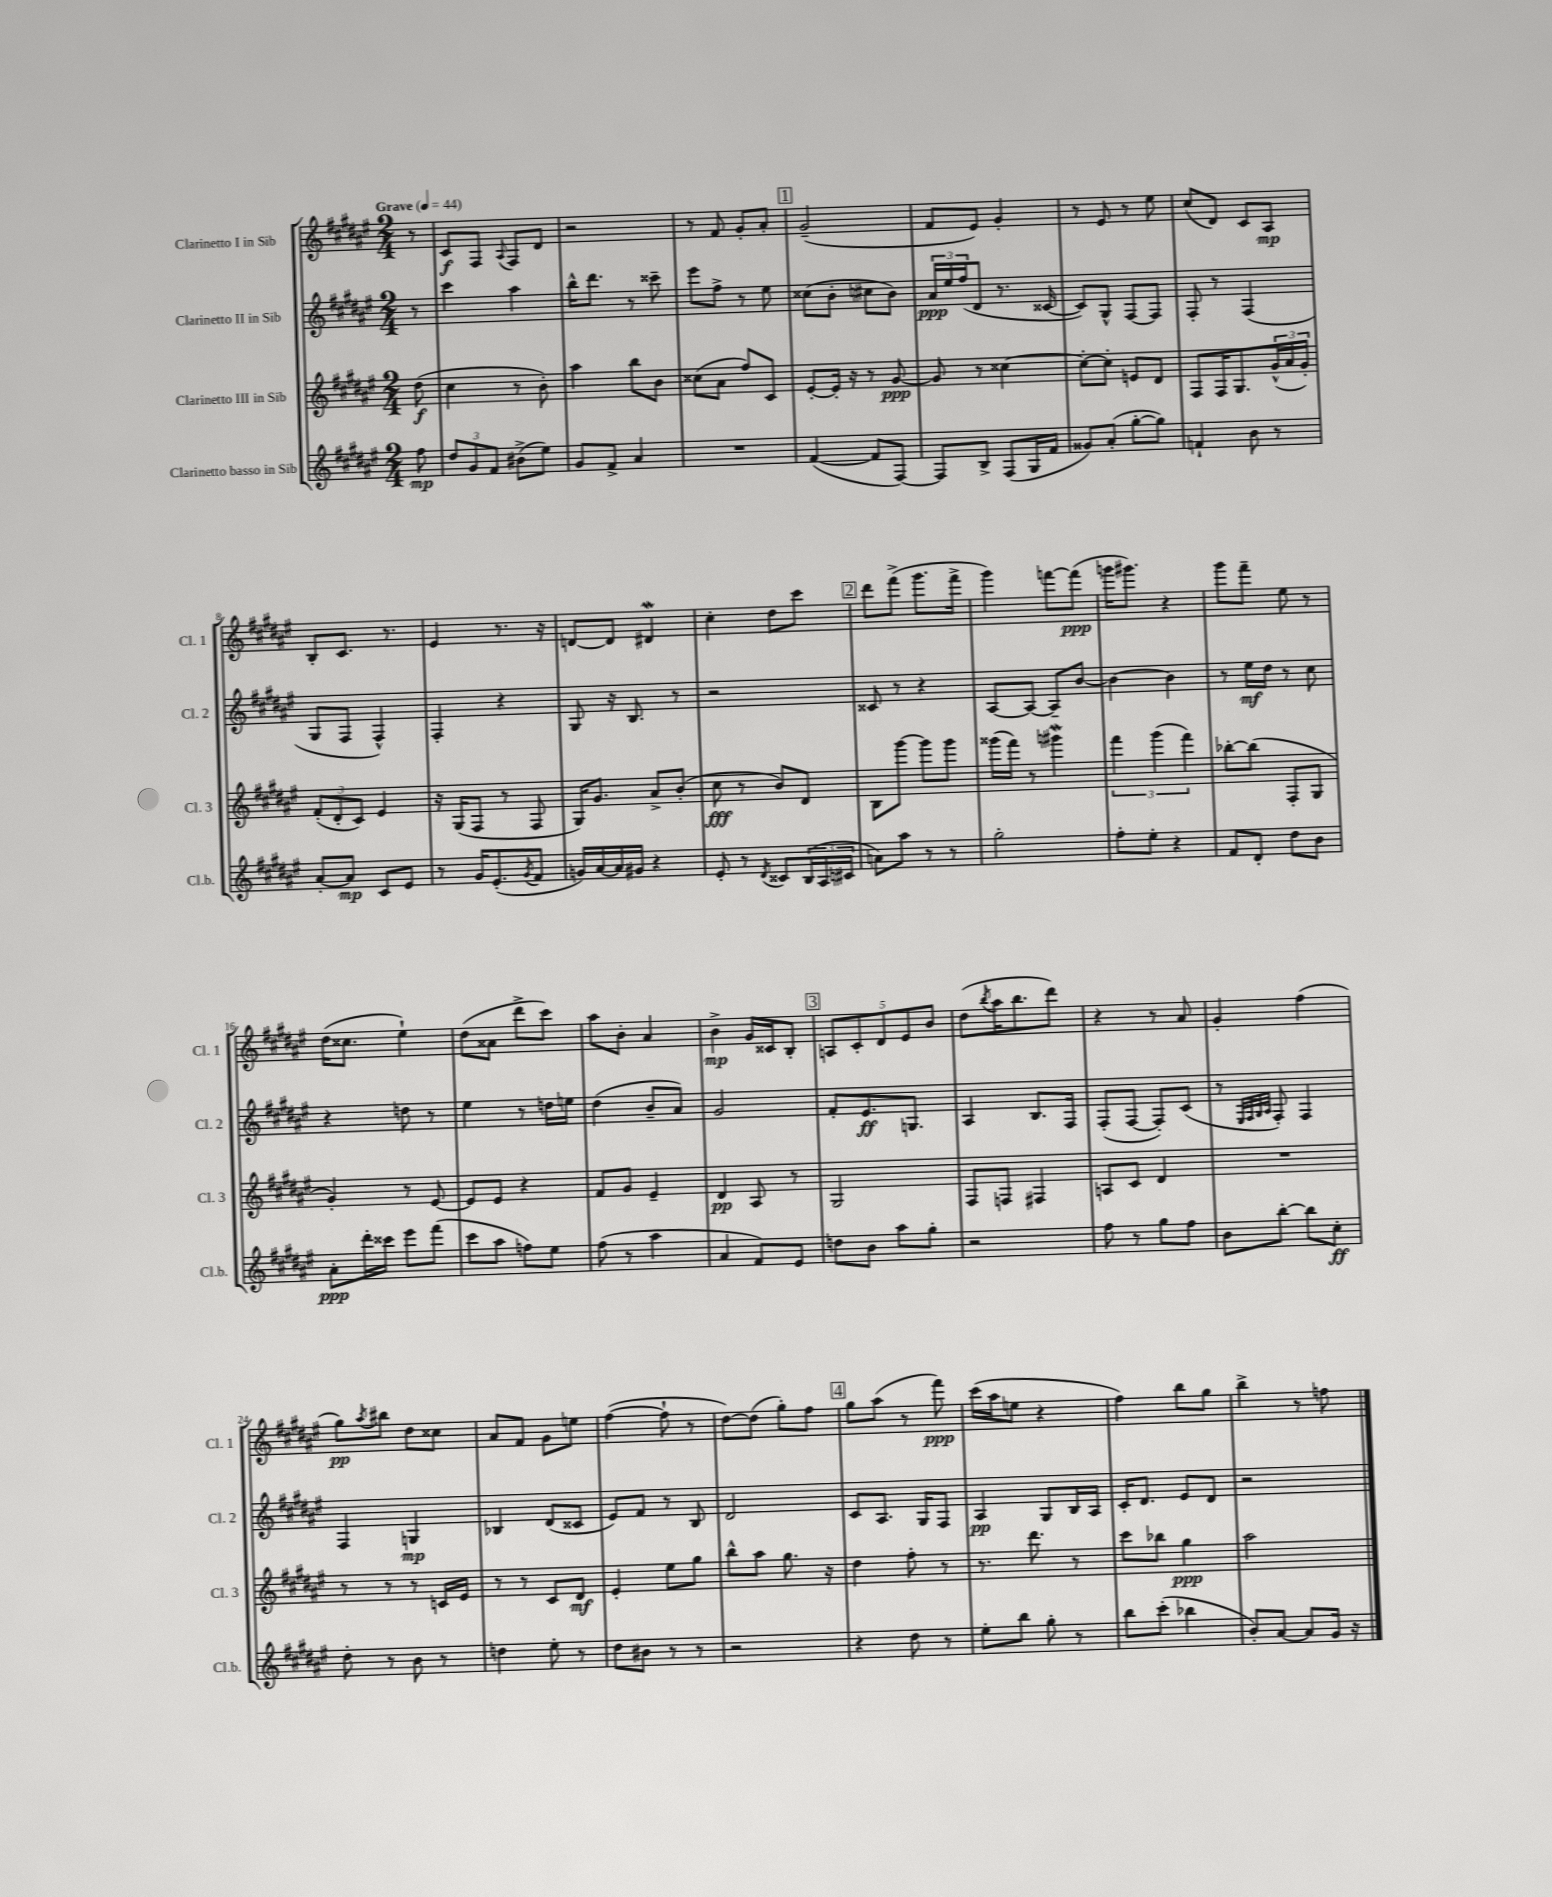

**kern	**dynam	**kern	**dynam	**kern	**dynam	**kern	**dynam
*part4	*part4	*part3	*part3	*part2	*part2	*part1	*part1
*staff4	*staff4	*staff3	*staff3	*staff2	*staff2	*staff1	*staff1
*I"Clarinetto basso in Sib	*	*I"Clarinetto III in Sib	*	*I"Clarinetto II in Sib	*	*I"Clarinetto I in Sib	*
*I'Cl.b.	*	*I'Cl. 3	*	*I'Cl. 2	*	*I'Cl. 1	*
*clefG2	*	*clefG2	*	*clefG2	*	*clefG2	*
*k[f#c#g#d#a#e#]	*	*k[f#c#g#d#a#e#]	*	*k[f#c#g#d#a#e#]	*	*k[f#c#g#d#a#e#]	*
*M2/4	*	*M2/4	*	*M2/4	*	*M2/4	*
*MM44	*	*MM44	*	*MM44	*	*MM44	*
=	=	=	=	=	=	=	=
!	!	!	!	!	!	!LO:TX:a:B:t=Grave	!
8ff#\	mp	(8dd#\	f	8r	.	8r	.
=1	=1	=1	=1	=1	=1	=1	=1
12dd#/L	.	4cc#\	.	4ccc#\	.	8c#/L	f
12g#/	.	.	.	.	.	.	.
.	.	.	.	.	.	8F#/J	.
12f#/J	.	.	.	.	.	.	.
.	.	.	.	.	.	8qqA#/	.
(8b#X^\L	.	8r	.	4aa#\	.	8F#/L	.
8ee#\J)	.	8b'\)	.	.	.	8d#/J	.
=2	=2	=2	=2	=2	=2	=2	=2
8g#/L	.	4aa#\	.	16bb^^\KL	.	2r	.
.	.	.	.	8.ddd#\J	.	.	.
8f#^/J	.	.	.	.	.	.	.
4a#/	.	8bb\L	.	8r	.	.	.
.	.	8b\J	.	8ccc##X~\	.	.	.
=3	=3	=3	=3	=3	=3	=3	=3
2r	.	(8cc##X\L	.	8eee#\L	.	8r	.
.	.	8a#\J	.	8ff#^\J	.	8f#/	.
.	.	8ff#/L)	.	8r	.	8g#'/L	.
.	.	8c#/J	.	8ee#\	.	8a#'/J	.
!!LO:REH:place=s1:t=1
=4	=4	=4	=4	=4	=4	=4	=4
([4f#/	.	[8e#'/L	.	(8cc##X\L	.	(2g#~/	.
.	.	16e#'/Jk]	.	8b'\J	.	.	.
.	.	16r	.	.	.	.	.
8f#/L]	.	8r	.	8cc#X\L	.	.	.
[8F#/J)	.	[8g#/	ppp	8b\J)	.	.	.
=5	=5	=5	=5	=5	=5	=5	=5
8F#/L]	.	8g#/]	.	24a#/LL	ppp	8f#/L	.
.	.	.	.	24ee#/	.	.	.
.	.	.	.	(24ff#/J	.	.	.
8B^/J	.	8r	.	8d#/J	.	8e#/J)	.
(8F#/L	.	[4cc##X\	.	8.r	.	4g#'/	.
16G#/L	.	.	.	.	.	.	.
16f#/JJ	.	.	.	[16c##X/	.	.	.
=6	=6	=6	=6	=6	=6	=6	=6
8g##X/L)	.	8cc##'\L_	.	8c##/L])	.	8r	.
(8a#'/J	.	8cc##'\J]	.	8G#^^/J	.	8e#/	.
[8gg#'\L	.	8en/L	.	[8F#/L	.	8r	.
8gg#\J])	.	8d#/J	.	8F#/J]	.	8ee#\	.
=7	=7	=7	=7	=7	=7	=7	=7
4fn`/	.	8F#/L	.	8F#'/	.	(8cc#/L	.
.	.	16F#/K	.	8r	.	8d#/J)	.
.	.	8.G#/	.	.	.	.	.
8b\	.	.	.	(4F#/	.	8c#/L	.
8r	.	(24g#^^/L	.	.	.	8A#/J	mp
.	.	24a#/	.	.	.	.	.
.	.	24g#'/JJ)	.	.	.	.	.
!!LO:LB:g=z
=8	=8	=8	=8	=8	=8	=8	=8
[8a#'/L	.	(12f#'/L	.	8G#/L	.	8B'/L	.
.	.	12d#'/	.	.	.	.	.
8a#/J]	mp	.	.	8F#/J	.	8.c#/J	.
.	.	12c#/J)	.	.	.	.	.
8c#/L	.	4e#/	.	4F#^^/)	.	.	.
.	.	.	.	.	.	8.r	.
8e#/J	.	.	.	.	.	.	.
=9	=9	=9	=9	=9	=9	=9	=9
8r	.	16r	.	4F#'/	.	4e#/	.
.	.	(16G#/KL	.	.	.	.	.
16g#/KL	.	8F#/J	.	.	.	.	.
(8.e#'/	.	.	.	.	.	.	.
.	.	8r	.	4r	.	8.r	.
8qg#/	.	.	.	.	.	.	.
8f#/J	.	8F#/	.	.	.	.	.
.	.	.	.	.	.	16r	.
=10	=10	=10	=10	=10	=10	=10	=10
16gn/LL)	.	16G#/KL)	.	8G#/	.	[8dn/L	.
[16a#/	.	8.g#/J	.	.	.	.	.
16a#/]	.	.	.	16r	.	8d/J]	.
16g#X/JJ	.	.	.	8.B/	.	.	.
4r	.	8a#^/L	.	.	.	4d#XW/	.
.	.	(8b'/J	.	8r	.	.	.
=11	=11	=11	=11	=11	=11	=11	=11
8e#'/	.	8cc#\	fff	2r	.	4cc#'\	.
8r	.	8r	.	.	.	.	.
8qd#/	.	.	.	.	.	.	.
8c##X/L	.	8b/L)	.	.	.	8dd#\L	.
(24B/L	.	8d#/J	.	.	.	8ccc#\J	.
24A#/	.	.	.	.	.	.	.
24c#X/JJ	.	.	.	.	.	.	.
!!LO:REH:place=s1:t=2
=12	=12	=12	=12	=12	=12	=12	=12
8an\L)	.	8B\L	.	8c##X/	.	8ddd#\L	.
8aa#\J	.	[8ggg#\J	.	8r	.	(8fff#^\J	.
8r	.	8ggg#\L]	.	4r	.	8.ggg#\L	.
8r	.	8ggg#\J	.	.	.	.	.
.	.	.	.	.	.	16fff#^\Jk	.
=13	=13	=13	=13	=13	=13	=13	=13
2gg#'\	.	(16ggg##X\LL	.	[8A#/L	.	4ggg#\)	.
.	.	16fff#\JJ)	.	.	.	.	.
.	.	8r	.	8A#/J_	.	.	.
.	.	4ggg#XW\	.	8A#~/L]	.	[8fffn\L	.
.	.	.	.	[8b/J	.	(8fff\J]	ppp
=14	=14	=14	=14	=14	=14	=14	=14
8ff#'\L	.	6fff#\	.	4b\_	.	16gggn\KL	.
.	.	.	.	.	.	8.ggg#X\J)	.
8ee#'\J	.	.	.	.	.	.	.
.	.	(6ggg#\	.	.	.	.	.
4r	.	.	.	4b\]	.	4r	.
.	.	6fff#\)	.	.	.	.	.
=15	=15	=15	=15	=15	=15	=15	=15
8f#/L	.	[8bb-X'\L	.	8r	.	8ggg#\L	.
8d#'/J	.	(8bb-\J]	.	16ee#\LL	mf	8fff#~\J	.
.	.	.	.	16dd#\JJ	.	.	.
8dd#\L	.	8F#'/L	.	8r	.	8ee#\	.
8b\J	.	8G#/J	.	8cc#\	.	8r	.
!!LO:LB:g=z
=16	=16	=16	=16	=16	=16	=16	=16
8a#'\L	ppp	4g#'/)	.	4r	.	(16dd#\KL	.
.	.	.	.	.	.	8.cc##X\J	.
16ddd#'\L	.	.	.	.	.	.	.
16ccc##X\JJ	.	.	.	.	.	.	.
8eee#\L	.	8r	.	8ddn\	.	4ee#`\)	.
(8fff#\J	.	[8e#/	.	8r	.	.	.
=17	=17	=17	=17	=17	=17	=17	=17
8ccc#\L	.	8e#/L]	.	4ee#\	.	(8dd#\L	.
8aa#\J	.	8e#/J	.	.	.	8a##X\J	.
8ffn\L)	.	4r	.	8r	.	8ddd#^\L	.
8ee#\J	.	.	.	16ddn\LL	.	8ccc#\J)	.
.	.	.	.	16een\JJ	.	.	.
=18	=18	=18	=18	=18	=18	=18	=18
(8ff#\	.	8f#/L	.	(4dd#\	.	8aa#\L	.
8r	.	8g#/J	.	.	.	8b'\J	.
4aa#\	.	4e#~/	.	8b~/L	.	4a#/	.
.	.	.	.	8a#/J)	.	.	.
=19	=19	=19	=19	=19	=19	=19	=19
4a#/	.	4d#/	pp	2g#/	.	4b^\	mp
8f#/L)	.	8A#/	.	.	.	16g#/LL	.
.	.	.	.	.	.	16c##X/J	.
8e#/J	.	8r	.	.	.	8B'/J	.
!!LO:REH:place=s1:t=3
=20	=20	=20	=20	=20	=20	=20	=20
8ddn\L	.	2G#/	.	8f#'/L	.	10An/L	.
.	.	.	.	.	.	10c#'/	.
8b\J	.	.	.	8.e#/	ff	.	.
.	.	.	.	.	.	10d#/	.
8aa#\L	.	.	.	.	.	.	.
.	.	.	.	.	.	10e#/	.
.	.	.	.	8.Gn/J	.	.	.
8gg#'\J	.	.	.	.	.	.	.
.	.	.	.	.	.	10b/J	.
=21	=21	=21	=21	=21	=21	=21	=21
2r	.	8F#/L	.	4A#/	.	(8dd#\L	.
.	.	.	.	.	.	8qbb/	.
.	.	8Fn/J	.	.	.	16aa#\K	.
.	.	.	.	.	.	8.bb\	.
.	.	4F#X/	.	8.B/L	.	.	.
.	.	.	.	.	.	8ddd#\J)	.
.	.	.	.	16F#/Jk	.	.	.
=22	=22	=22	=22	=22	=22	=22	=22
8ff#\	.	8An/L	.	(8F#'/L	.	4r	.
8r	.	8c#/J	.	[8F#/J	.	.	.
8gg#\L	.	4d#/	.	8F#'/L])	.	8r	.
8ff#\J	.	.	.	(8c#/J	.	8a#/	.
=23	=23	=23	=23	=23	=23	=23	=23
8b\L	.	2r	.	8r	.	4g#'/	.
.	.	.	.	32qqE#/LLL	.	.	.
.	.	.	.	32qqF#/	.	.	.
.	.	.	.	32qqG#/	.	.	.
.	.	.	.	32qqA#/JJJ	.	.	.
[8bb'\J	.	.	.	8F#'/)	.	.	.
8bb\L]	.	.	.	4F#/	.	(4ff#\	.
8cc#'\J	ff	.	.	.	.	.	.
!!LO:LB:g=z
=24	=24	=24	=24	=24	=24	=24	=24
8dd#'\	.	8r	.	4F#/	.	8gg#\L)	pp
.	.	.	.	.	.	8qaa#/	.
8r	.	8r	.	.	.	8bb#X\J	.
8b\	.	8r	.	4Gn/	mp	8dd#\L	.
8r	.	16cn/LL	.	.	.	8cc##X\J	.
.	.	16e#/JJ	.	.	.	.	.
=25	=25	=25	=25	=25	=25	=25	=25
4ddn\	.	8r	.	4B-X/	.	8a#/L	.
.	.	8r	.	.	.	8f#/J	.
8ee#'\	.	8c#/L	.	(8d#/L	.	8g#\L	.
8r	.	8d#/J	mf	8c##X/J	.	8een\J	.
=26	=26	=26	=26	=26	=26	=26	=26
8dd#\L	.	4e#'/	.	8e#/L)	.	([4ff#\	.
8b#X\J	.	.	.	8f#/J	.	.	.
8r	.	8ee#\L	.	8r	.	8ff#`\]	.
8r	.	8gg#\J	.	8B/	.	8r	.
=27	=27	=27	=27	=27	=27	=27	=27
2r	.	8bb^^\L	.	2d#/	.	[8dd#\L)	.
.	.	8aa#\J	.	.	.	(8dd#\J]	.
.	.	8.gg#\	.	.	.	8gg#'\L)	.
.	.	.	.	.	.	8ff#\J	.
.	.	16r	.	.	.	.	.
!!LO:REH:place=s1:t=4
=28	=28	=28	=28	=28	=28	=28	=28
4r	.	4dd#\	.	8c#/L	.	8gg#\L	.
.	.	.	.	8.A#/J	.	(8aa#\J	.
8dd#\	.	8ff#'\	.	.	.	8r	.
.	.	.	.	16G#/KL	.	.	.
8r	.	8r	.	8F#/J	.	8fff#\)	ppp
=29	=29	=29	=29	=29	=29	=29	=29
8ee#'\L	.	8.r	.	4A#/	pp	(16ccc#\LL	.
.	.	.	.	.	.	16aa#\J	.
8bb\J	.	.	.	.	.	8een\J	.
.	.	8.ddd#\	.	.	.	.	.
8gg#'\	.	.	.	8G#/L	.	4r	.
8r	.	8r	.	16B/L	.	.	.
.	.	.	.	16A#/JJ	.	.	.
=30	=30	=30	=30	=30	=30	=30	=30
8bb\L	.	8ccc#\L	.	16c#'/KL	.	4ff#\)	.
.	.	.	.	8.d#/J	.	.	.
(8ccc#'\J	.	8bb-X\J	.	.	.	.	.
4bb-X\	.	4gg#\	ppp	8e#/L	.	8bb\L	.
.	.	.	.	8d#/J	.	8gg#\J	.
=31	=31	=31	=31	=31	=31	=31	=31
8b'/L)	.	2aa#\	.	2r	.	4bb^\	.
[8a#/J	.	.	.	.	.	.	.
8a#/L]	.	.	.	.	.	8r	.
16g#/Jk	.	.	.	.	.	8ffn\	.
16r	.	.	.	.	.	.	.
==	==	==	==	==	==	==	==
*-	*-	*-	*-	*-	*-	*-	*-
